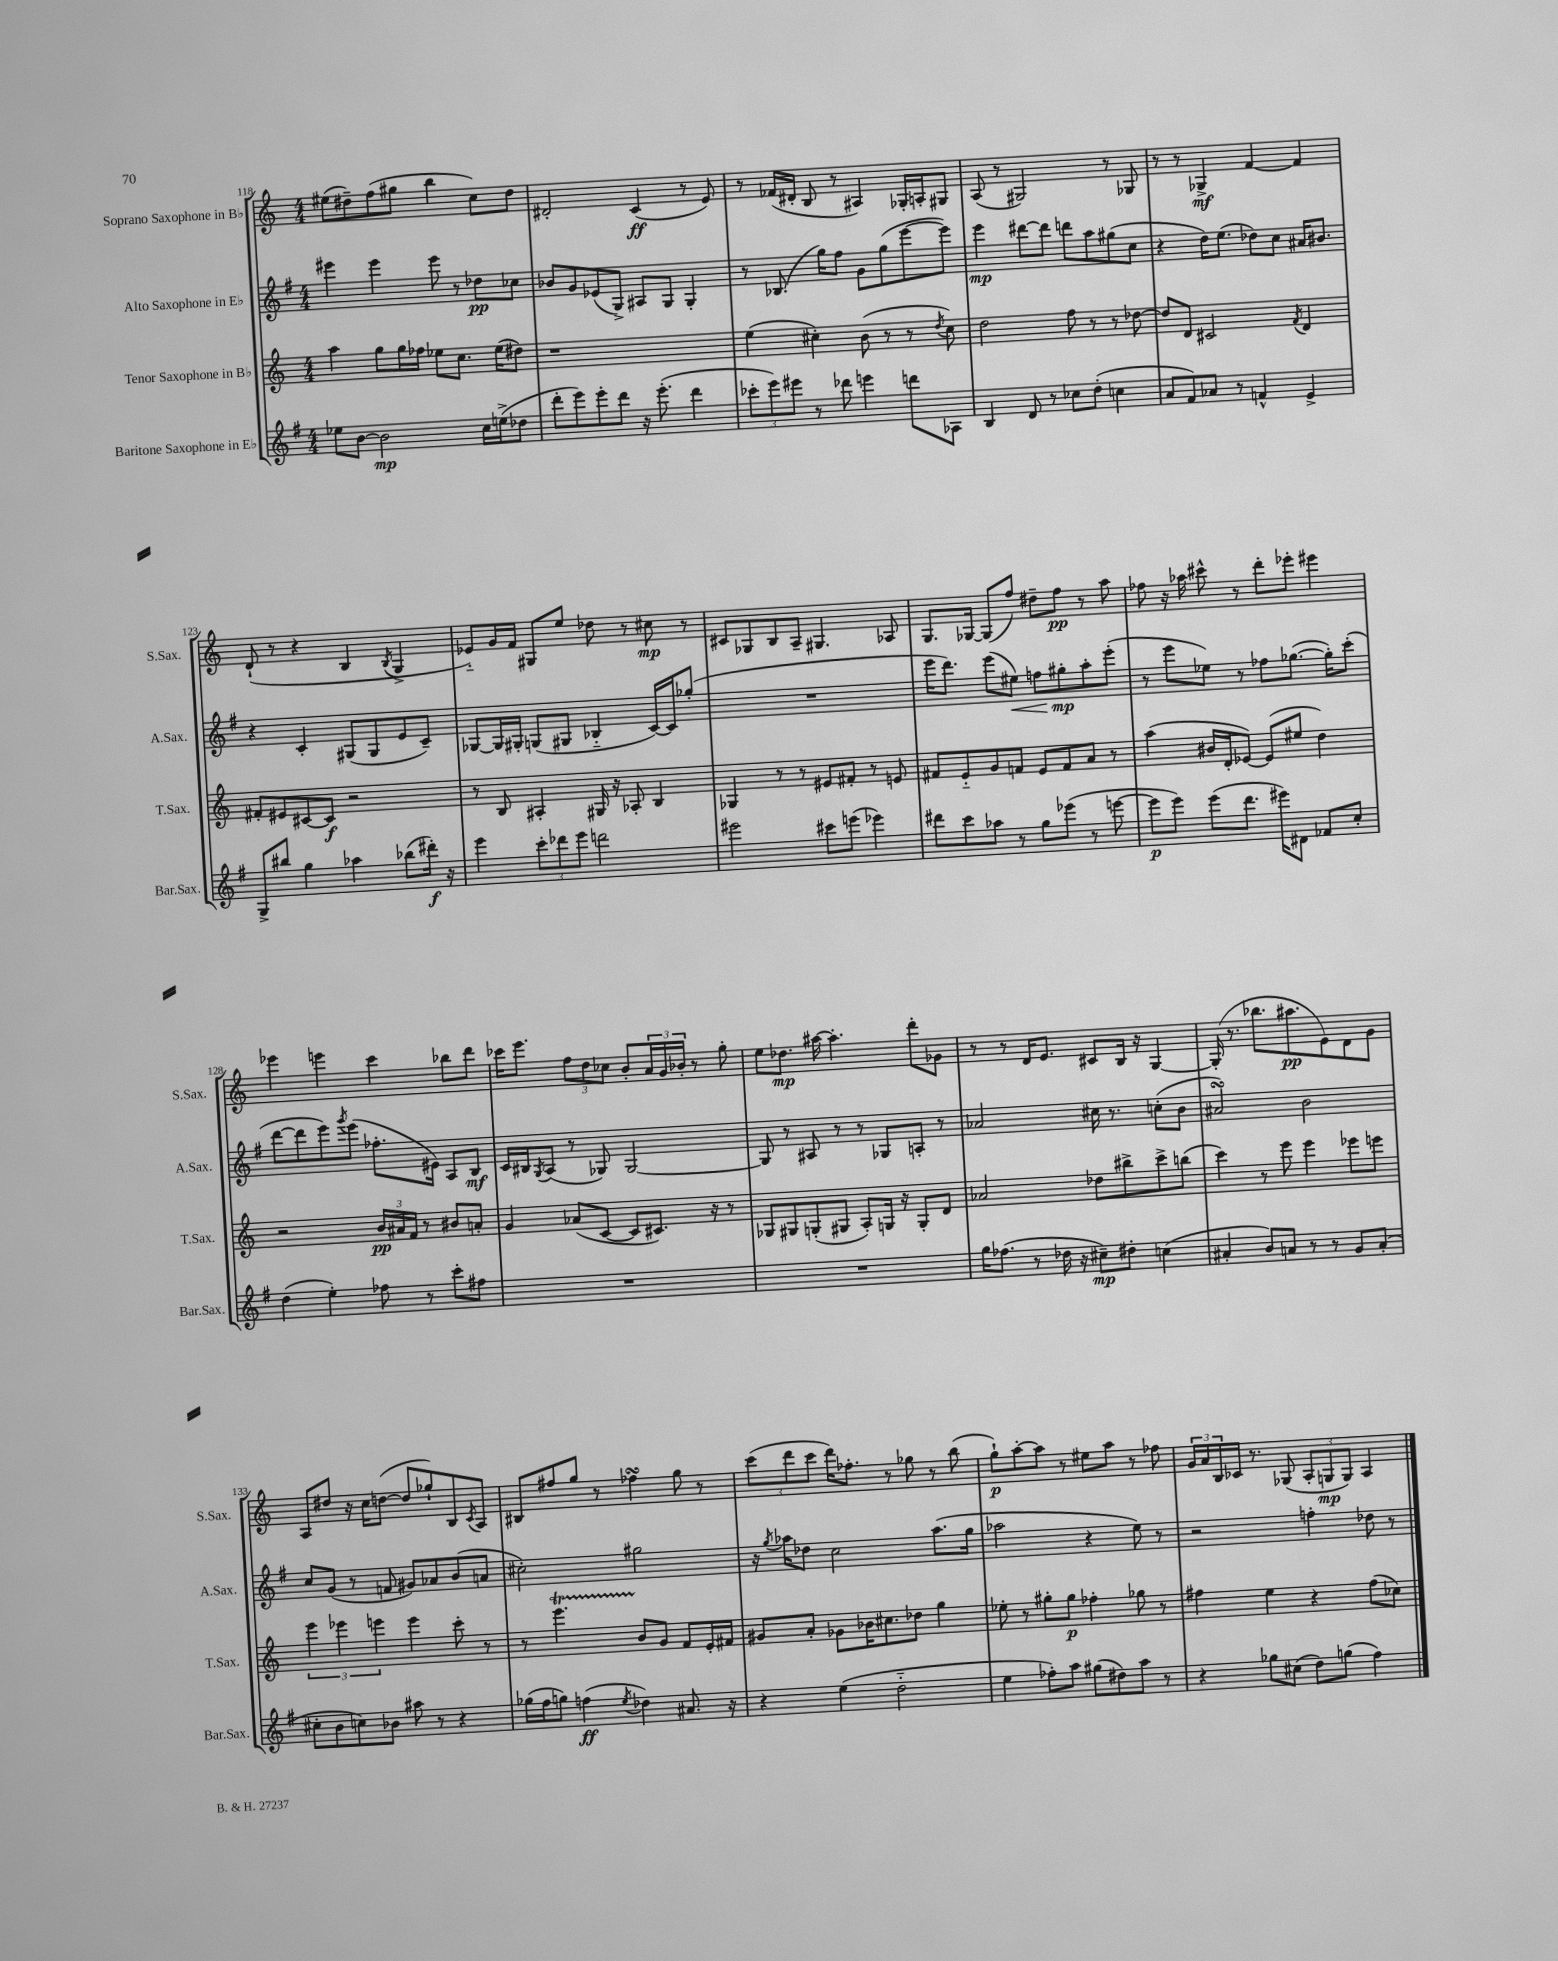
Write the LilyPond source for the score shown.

<<
\new StaffGroup <<
\new Staff = "s0" \with { instrumentName = "Soprano Saxophone in Bb" shortInstrumentName = "S.Sax." } {
    \clef treble \key c \major \numericTimeSignature \time 4/4
    eis''8( dis''8--) f''8( gis''8 b''4 c''8) dis''8 |
    dis'2-. c'4\ff( r8 e'8) |
    r8 fes'16( dis'16-. b8 r8 ais4) ges16-. a16-. gis8 |
    a8( r8 gis2) r8 ges8 |
    r8 r8 ges4->\mf f'4~ f'4 |
    d'8-!( r8 r4 b4 \acciaccatura { b8 } g4-> |
    ees'8-_) g'16 f'16 gis8 e''8 des''8 r8 cis''8\mp r8 |
    cis'8 ges8 b8 a8-- gis4. aes8 |
    g8. ges16~ ges8( f''8) dis''8-- f''8\pp r8 a''8 |
    fes''8 r16 aes''16 cis'''8-^ r8 d'''8-. ees'''8-. eis'''4 |
    ees'''4 e'''4 c'''4 bes''8 d'''8 |
    ces'''16 e'''8. \tuplet 3/2 { f''8 d''8 ces''8 } b'8-. \tuplet 3/2 { a'16 g'16 bes'16-. } r8 g''8-. |
    e''8 des''8.\mp ais''16~ ais''4.-. d'''8-. ges'8 |
    r8 r8 d'16 e'8. cis'8 b16 r16 g4~ |
    g16-.( r8. bes''8. ais''8.\pp e'8) d'8 g'8 |
    a8 dis''8 r16 c''16 d''8~( d''8 ges''8-!) b8 \acciaccatura { c'8 } a8 |
    bis8 fis''8 g''8 r8 fes''4\turn g''8 r8 |
    \tuplet 3/2 { c'''8( d'''8 c'''8 } d'''16) fes''8.-. r8 ges''8 r8 b''8( |
    g''8-!\p) a''8~-. a''8 r8 eis''8 a''8 r8 fes''8 |
    \tuplet 3/2 { g'16 a'16 b16 } ces'16 r8. ges8( \tuplet 3/2 { a8-. g8\mp g8) } a4 \bar "|." |
}
\new Staff = "s1" \with { instrumentName = "Alto Saxophone in Eb" shortInstrumentName = "A.Sax." } {
    \clef treble \key g \major \numericTimeSignature \time 4/4
    eis'''4 eis'''4 eis'''8 r8 des''8\pp ces''8 |
    bes'8 g'8 ees'8( g8->) ais8 g8 g4-. |
    r8 bes8.( g''16) fis''8 g'8 g''8( e'''8~ e'''8) |
    e'''4\mp dis'''8~ dis'''8 d'''8 a''8 gis''8( c''8 |
    r4 d''16) e''8.( des''8) c''8 ais'16 bis'8. |
    r4 c'4-. gis8( gis8 e'8 c'8--) |
    ges8~ ges16 gis16-. g8( gis8 bes4-_ c'16~) c'16 ges''8-.( |
    R1 |
    e'''16 d'''8.) e'''8( eis''8\<) f''8 gis''8-.\mp\! a''8-. e'''8-.( |
    r8 e'''8 ees''8) r8 fes''8 ges''8.~( ges''16-.) c'''8-.( |
    d'''8~ d'''8 e'''8) \acciaccatura { g'''8 } e'''8( fes''8.-. eis'16) a8 b8\mf |
    c'16 bis16 \acciaccatura { g8 } a8( r8 ges8) ges2~ |
    ges8 r8 ais8 r8 r8 ges8 a8-. r8 |
    aes'2 cis''16 r8. c''8-.( b'8 |
    ais'2\turn) b'2 |
    c''8 g'8( r8 f'8 gis'8) aes'8 b'8( a'8 |
    cis''2-.) gis''2 |
    r16 \acciaccatura { g''8 } aes''16 des''8 c''2 aes''8.( g''16 |
    aes''2 r4 e''8) r8 |
    r2 f''4-. des''8 r8 \bar "|." |
}
\new Staff = "s2" \with { instrumentName = "Tenor Saxophone in Bb" shortInstrumentName = "T.Sax." } {
    \clef treble \key c \major \numericTimeSignature \time 4/4
    a''4 g''8 g''16 fes''16 ees''8 c''8. ees''16( dis''8) |
    r1 |
    e''4( cis''4-.) b'8( r8 r8 \acciaccatura { d''8 } cis''8) |
    d''2 f''8 r8 r8 des''8~ |
    des''8 d'8 cis'2 \acciaccatura { f'8 } d'4 |
    fis'8-. eis'8 cis'8~ cis'8\f r2 |
    r8 b8 ais4-. gis16 r16 aes8-. b4 |
    ges4 r8 r8 eis'8 fis'8-. r8 e'8 |
    fis'8 e'8-_ g'8 f'8 e'8 f'8 a'8 r8 |
    a''4( bis'16 d'16-. ees'8~) ees'8( eis''8 d''4) |
    r2 \tuplet 3/2 { b'16\pp ais'16 f'16 } r8 bis'8 a'8-. |
    g'4 aes'8( c'8~ c'8 cis'8.) r16 r8 |
    ges8 gis8 g8-.( gis8 a8-.) g16 r16 g8-. d'8 |
    aes'2 des''8 bis''8-> c'''8-> b''8( |
    c'''4) r8 e'''8 e'''4 ees'''8 e'''8 |
    \tuplet 3/2 { e'''4 ees'''4 e'''4 } e'''4 c'''8-. r8 |
    r8 e'''4.\startTrillSpan b'8\stopTrillSpan g'8 f'8 e'16-. fis'16 |
    gis'8 a'8-. ges'8 bes'16 cis''8. des''8 g''4 |
    ees''8-. r8 gis''8-. gis''8\p fes''4-. ges''8 r8 |
    fis''4 e''4 r4 fis''8( ces''8) \bar "|." |
}
\new Staff = "s3" \with { instrumentName = "Baritone Saxophone in Eb" shortInstrumentName = "Bar.Sax." } {
    \clef treble \key g \major \numericTimeSignature \time 4/4
    ees''8 b'8~ b'2\mp c''16 e''16->( des''8 |
    d'''8-. e'''8) e'''8-. d'''8 r16 e'''8.-.( d'''4 |
    \tuplet 3/2 { ces'''8-. e'''8) eis'''8 } r8 des'''8 e'''4 d'''8 aes8 |
    b4 d'8 r8 ces''8 d''8-.( c''4 |
    a'8 fis'8) aes'8 r8 f'4-^ e'4-> |
    g8-> bis''8 g''4 aes''4 bes''8( dis'''16-.\f) r16 |
    e'''4 \tuplet 3/2 { c'''8-. des'''8 e'''8 } d'''2 |
    eis'''2 cis'''8 e'''8( ees'''4) |
    dis'''8 c'''8 aes''8 r8 g''8 ees'''8( r8 e'''8~ |
    e'''8\p e'''8) e'''8( d'''8. eis'''16) dis'8 fes'8 c''8-. |
    d''4( e''4-.) fes''8 r8 c'''8-. fis''8 |
    R1 |
    R1 |
    g''16 fes''8.( r8 des''16 r16 cis''8--\mp) dis''8-. c''4( |
    ais'4-. b'8) a'8 r8 r8 g'8 a'8-.( |
    cis''8-. b'8 c''8) bes'8 ais''8 r8 r4 |
    ges''16( fis''16 g''8) f''4\ff( \acciaccatura { e''8 } des''4) ais'8. r16 |
    r4 e''4( d''2-_ |
    e''4 fes''8-.) a''8 gis''8( dis''8) a''8 r8 |
    r4 ges''8 cis''8( d''8) g''8( fis''4) \bar "|." |
}
>>
>>
\layout { \context { \Score currentBarNumber = #118 } }
